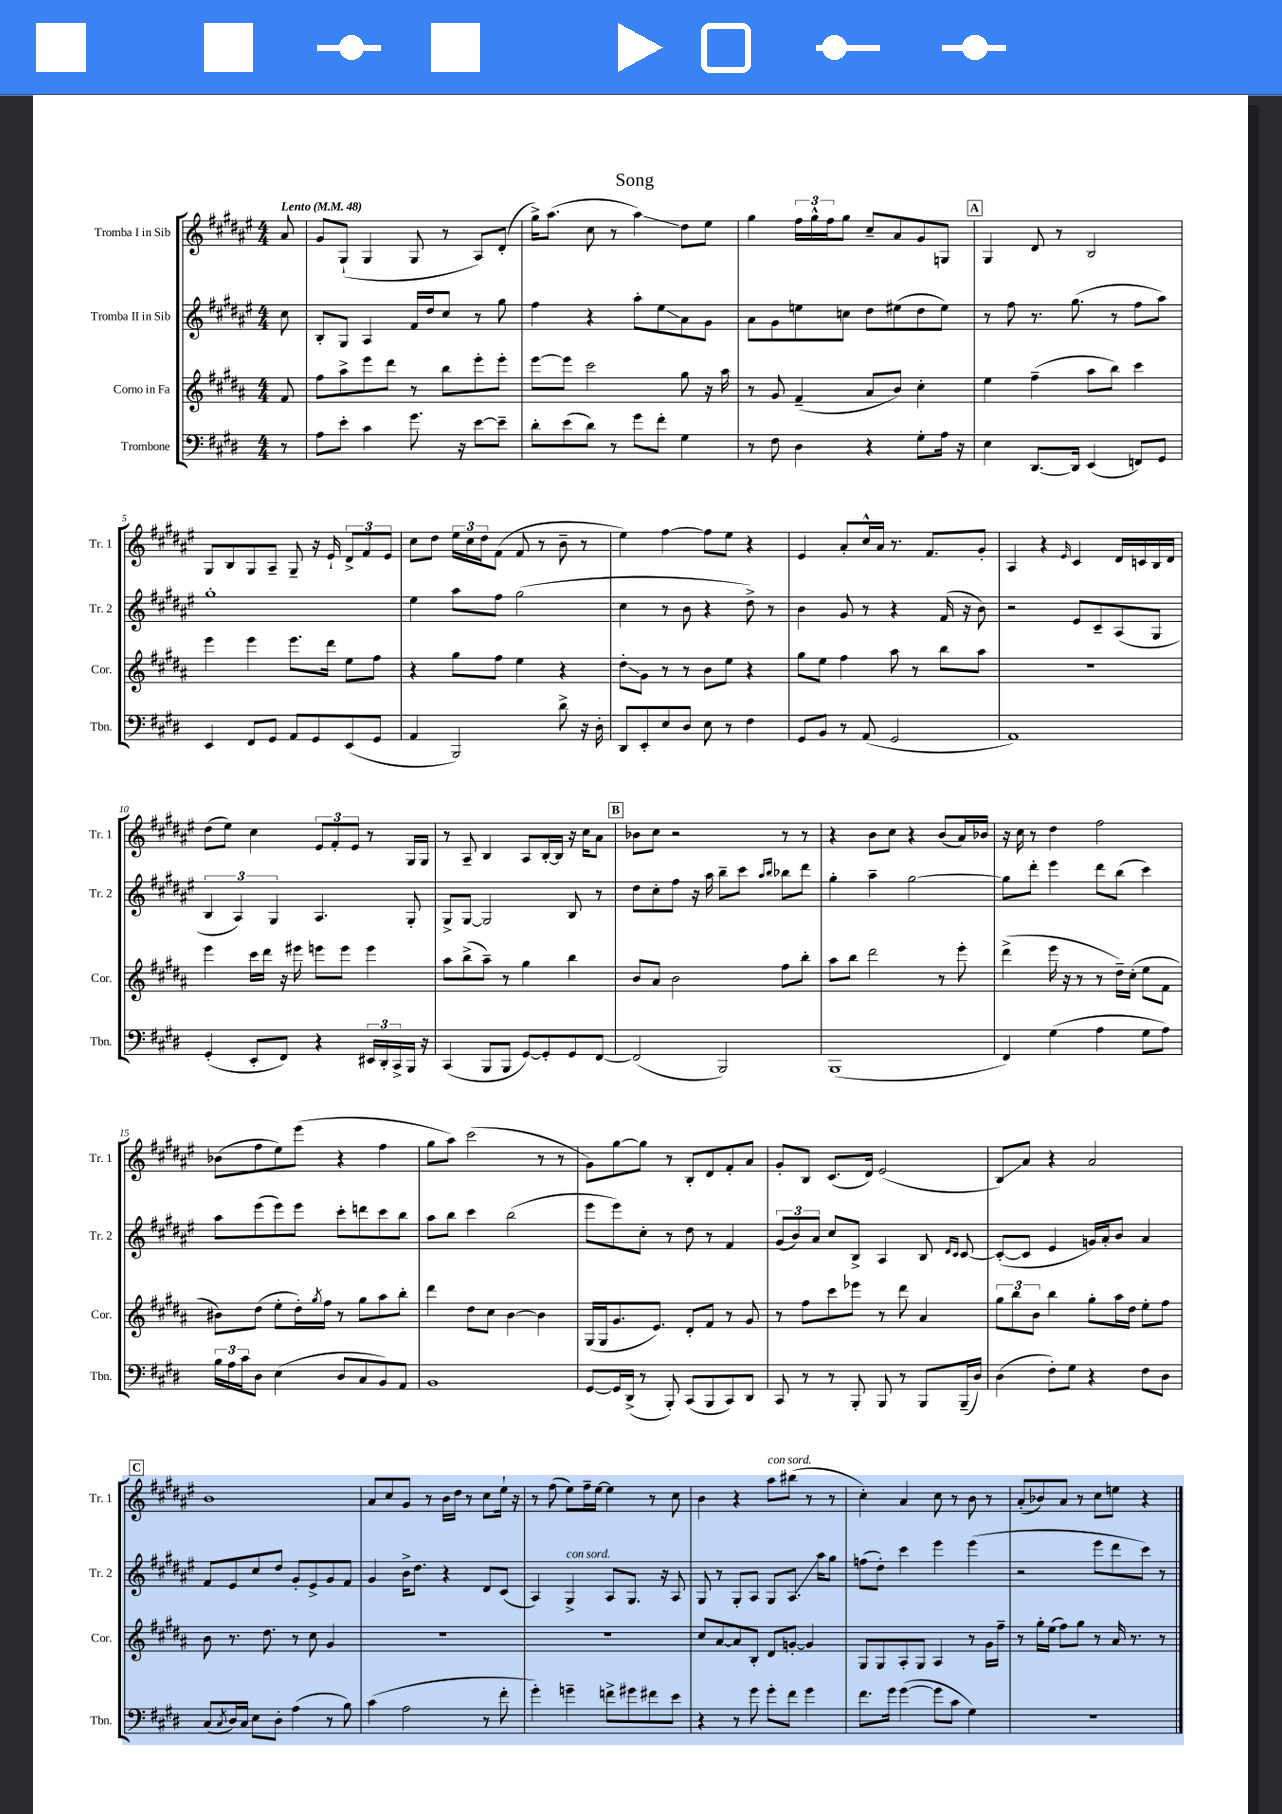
\header { title = "Song" }
<<
\new StaffGroup <<
\new Staff = "s0" \with { instrumentName = "Tromba I in Sib" shortInstrumentName = "Tr. 1" } {
    \clef treble \key fis \major \numericTimeSignature \time 4/4 \partial 8 \tempo "Lento" 4 = 48
    ais'8 |
    gis'8 gis8-!( gis4 gis8 r8 ais8) dis'8-.( |
    gis''16->) ais''8.( cis''8 r8 ais''4\glissando) dis''8 eis''8 |
    gis''4 \tuplet 3/2 { fis''16 gis''16-^ fis''16 } gis''8 cis''8-- ais'8 gis'8 g8 |
    \mark \markup { \box "A" } gis4 dis'8 r8 b2 |
    gis8 b8 gis8 ais8-- gis8-- r16 eis'16-! \tuplet 3/2 { dis'8-> fis'8 eis'8 } |
    cis''8 dis''8 \tuplet 3/2 { eis''16 cis''16 dis''16 } fis'8( fis'8 r8 b'8-- r8 |
    eis''4) fis''4~ fis''8 eis''8 r4 |
    eis'4 ais'8-. cis''16-^ ais'16 r8. fis'8. gis'8-. |
    ais4 r4 \grace { eis'16 } cis'4 dis'16 c'16 b16 dis'16 |
    dis''8( eis''8) cis''4 \tuplet 3/2 { eis'8 fis'8-. eis'8 } r8 gis16 gis16 |
    r8 ais8-- b4 ais8 b16~-. b16 r16 cis''16 ais'8 |
    \mark \markup { \box "B" } bes'8 cis''8 r2 r8 r8 |
    r4 b'8 cis''8 r4 b'8( ais'16) bes'16 |
    r16 cis''16 r8 dis''4 fis''2 |
    bes'8( fis''8 eis''8) eis'''8( r4 fis''4 |
    gis''8 ais''8) cis'''2( r8 r8 |
    gis'8) gis''8~ gis''8 r8 b8-. dis'8 fis'8-. ais'8 |
    gis'8-. b8 cis'8.( dis'16) eis'2( |
    b8\glissando) ais'8 r4 ais'2 |
    \mark \markup { \box "C" } b'1 |
    ais'8 cis''8 gis'8 r8 b'16 dis''16 r8 cis''8 eis''16-! r16 |
    r8 fis''8( eis''8) fis''16-- eis''16~ eis''4 r8 cis''8 |
    b'4 r4 ais''8^\markup { \italic "con sord." } bis''8( r8 r8 |
    cis''4-.) ais'4 cis''8 r8 b'8 r8 |
    ais'8-.( bes'8) ais'8 r8 cis''8 e''8 r4 \bar "|." |
}
\new Staff = "s1" \with { instrumentName = "Tromba II in Sib" shortInstrumentName = "Tr. 2" } {
    \clef treble \key fis \major \numericTimeSignature \time 4/4 \partial 8
    cis''8 |
    b8-. gis8 ais4 fis'16 dis''16 cis''8 r8 gis''8 |
    fis''4 r4 ais''8-. eis''8\glissando ais'8 gis'8 |
    ais'8 gis'8 e''8 c''8 dis''8 eis''8( dis''8 eis''8) |
    \mark \markup { \box "A" } r8 fis''8 r8. gis''8.( r8 fis''8 ais''8) |
    gis''1-. |
    eis''4 ais''8 fis''8 gis''2( |
    cis''4 r8 b'8 r4 dis''8->) r8 |
    b'4 gis'8 r8 r4 fis'16( r16 b'8) |
    r2 eis'8 cis'8-- ais8( gis8 |
    \tuplet 3/2 { b4 ais4) gis4 } ais4. gis8-. |
    gis8-> gis8~ gis2 b8 r8 |
    \mark \markup { \box "B" } dis''8 cis''8-. fis''8 r16 ais''16 b''8-- cis'''8 \grace { ais''16 b''16 } bes''8 dis'''8 |
    gis''4-. ais''4-- gis''2~ |
    gis''8 dis'''8-. eis'''4 dis'''8 b''8( cis'''4) |
    ais''8 eis'''8( eis'''8) eis'''8 cis'''8-. d'''8 cis'''8 b''8 |
    ais''8 b''8 cis'''4 b''2( |
    eis'''8 eis'''8) cis''8-. r8 dis''8 r8 fis'4 |
    \tuplet 3/2 { gis'8( b'8) ais'8 } cis''8 b8-> ais4 b8 \grace { dis'16 cis'16 } cis'8~ |
    cis'8~-.( cis'8 eis'4 g'16) ais'16-. b'8 ais'4 |
    \mark \markup { \box "C" } fis'8 eis'8 cis''8 dis''8 gis'8-. eis'8-> gis'8 fis'8 |
    gis'4 b'16-> dis''8. r4 dis'8 cis'8( |
    ais4) gis4->^\markup { \italic "con sord." } ais8 gis8. r16 ais8 |
    gis8 r8 gis8-. ais8 gis8 ais8.\glissando ais''16 gis''8 |
    f''8( dis''8-.) cis'''4 eis'''4 eis'''4( |
    r2 eis'''8 dis'''8 cis'''8) r8 \bar "|." |
}
\new Staff = "s2" \with { instrumentName = "Corno in Fa" shortInstrumentName = "Cor." } {
    \clef treble \key b \major \numericTimeSignature \time 4/4 \partial 8
    fis'8 |
    fis''8 ais''8-> e'''8 dis'''8 r8 b''8 e'''8-. e'''8-. |
    e'''8~ e'''8 cis'''2 gis''8 r16 ais''16 |
    r8 gis'8 fis'4--( ais'8 b'8) cis''4-. |
    \mark \markup { \box "A" } e''4 fis''4--( ais''8 b''8) cis'''4 |
    e'''4 e'''4 e'''8. dis'''16 e''8 fis''8 |
    r4 gis''8 fis''8 e''4 r4 |
    dis''8-.\glissando gis'8 r8 r8 b'8 e''8 r4 |
    gis''8 e''8 fis''4 ais''8 r8 b''8 ais''8 |
    R1 |
    e'''4 cis'''16 dis'''16 r16 eis'''16 e'''8 e'''8 e'''4 |
    ais''8 b''8->( ais''8--) r8 gis''4 b''4 |
    \mark \markup { \box "B" } b'8 ais'8 b'2 fis''8 b''8-. |
    ais''8 b''8 dis'''2 r8 e'''8-. |
    dis'''4->( e'''16 r16 r8 r8 dis''16--) cis''16-.( e''8 fis'8 |
    bis'8) dis''8( e''8-. dis''16-.) \acciaccatura { gis''8 } fis''16 r8 gis''8 ais''8 b''8-. |
    dis'''4 dis''8 cis''8 b'4~ b'4 |
    gis16( gis16 gis'8. e'8.) dis'8-. fis'8 r8 gis'8 |
    r8 fis''8 cis'''8 ees'''8 r8 dis'''8 ais'4 |
    \tuplet 3/2 { gis''8 b''8 b'8 } b''4 gis''8-. ais''16 dis''16 e''8-. fis''8 |
    \mark \markup { \box "C" } b'8 r8. dis''8. r8 cis''8 gis'4 |
    R1 |
    R1 |
    cis''8 ais'8~ ais'8 b8-. dis'8 g'8~-. g'4 |
    gis8 gis8 ais8-. gis8 ais4 r8 gis'16 fis''16-- |
    r8 gis''16-. e''16( fis''8) gis''8 r8 ais'16 r8. r8 \bar "|." |
}
\new Staff = "s3" \with { instrumentName = "Trombone" shortInstrumentName = "Tbn." } {
    \clef bass \key e \major \numericTimeSignature \time 4/4 \partial 8
    r8 |
    a8 e'8-. cis'4 gis'8. r16 e'8~ e'8-- |
    dis'8-. e'8( dis'8) r8 gis'8 fis'8-. gis4 |
    r8 fis8 dis4 r4 gis8-. a16 r16 |
    \mark \markup { \box "A" } e4 dis,8.~ dis,16 e,4( f,8) gis,8 |
    e,4 fis,8 gis,8 a,8 gis,8 e,8( gis,8 |
    a,4 b,,2) dis'8-> r16 dis16-. |
    dis,8 e,8-. e8 dis8 e8 r8 fis4 |
    gis,8 b,8 r8 a,8( gis,2 |
    a,1) |
    gis,4-.( e,8-. fis,8) r4 \tuplet 3/2 { eis,16 dis,16-. cis,16-> } b,,16 r16 |
    cis,4( b,,8 b,,8 gis,8~) gis,8-. gis,8 fis,8~ |
    \mark \markup { \box "B" } fis,2( b,,2) |
    b,,1( |
    fis,4) gis4( a4 gis8 a8) |
    \tuplet 3/2 { b16 a16 cis'16 } dis8 e4( dis8 cis8 b,8) a,8 |
    b,1 |
    gis,8~ gis,16 dis,16->( r8 b,,8-.) cis,8( b,,8 cis,8) dis,8 |
    cis,8 r8 r8 b,,8-. b,,8 r8 b,,8 b,,16--( dis16) |
    dis4( fis8-.) gis8 r4 fis8 dis8 |
    \mark \markup { \box "C" } cis8( \acciaccatura { cis8 } dis16) cis16 e8 dis8-. a4( r8 b8) |
    cis'4( a2 r8 fis'8-. |
    gis'4-.) g'4-- f'8-> gis'8 fis'8 e'8 |
    r4 r8 gis'8 gis'8-. fis'8 gis'4 |
    fis'8. gis'16 gis'4~( gis'8 cis'8 gis4) |
    R1 \bar "|." |
}
>>
>>
